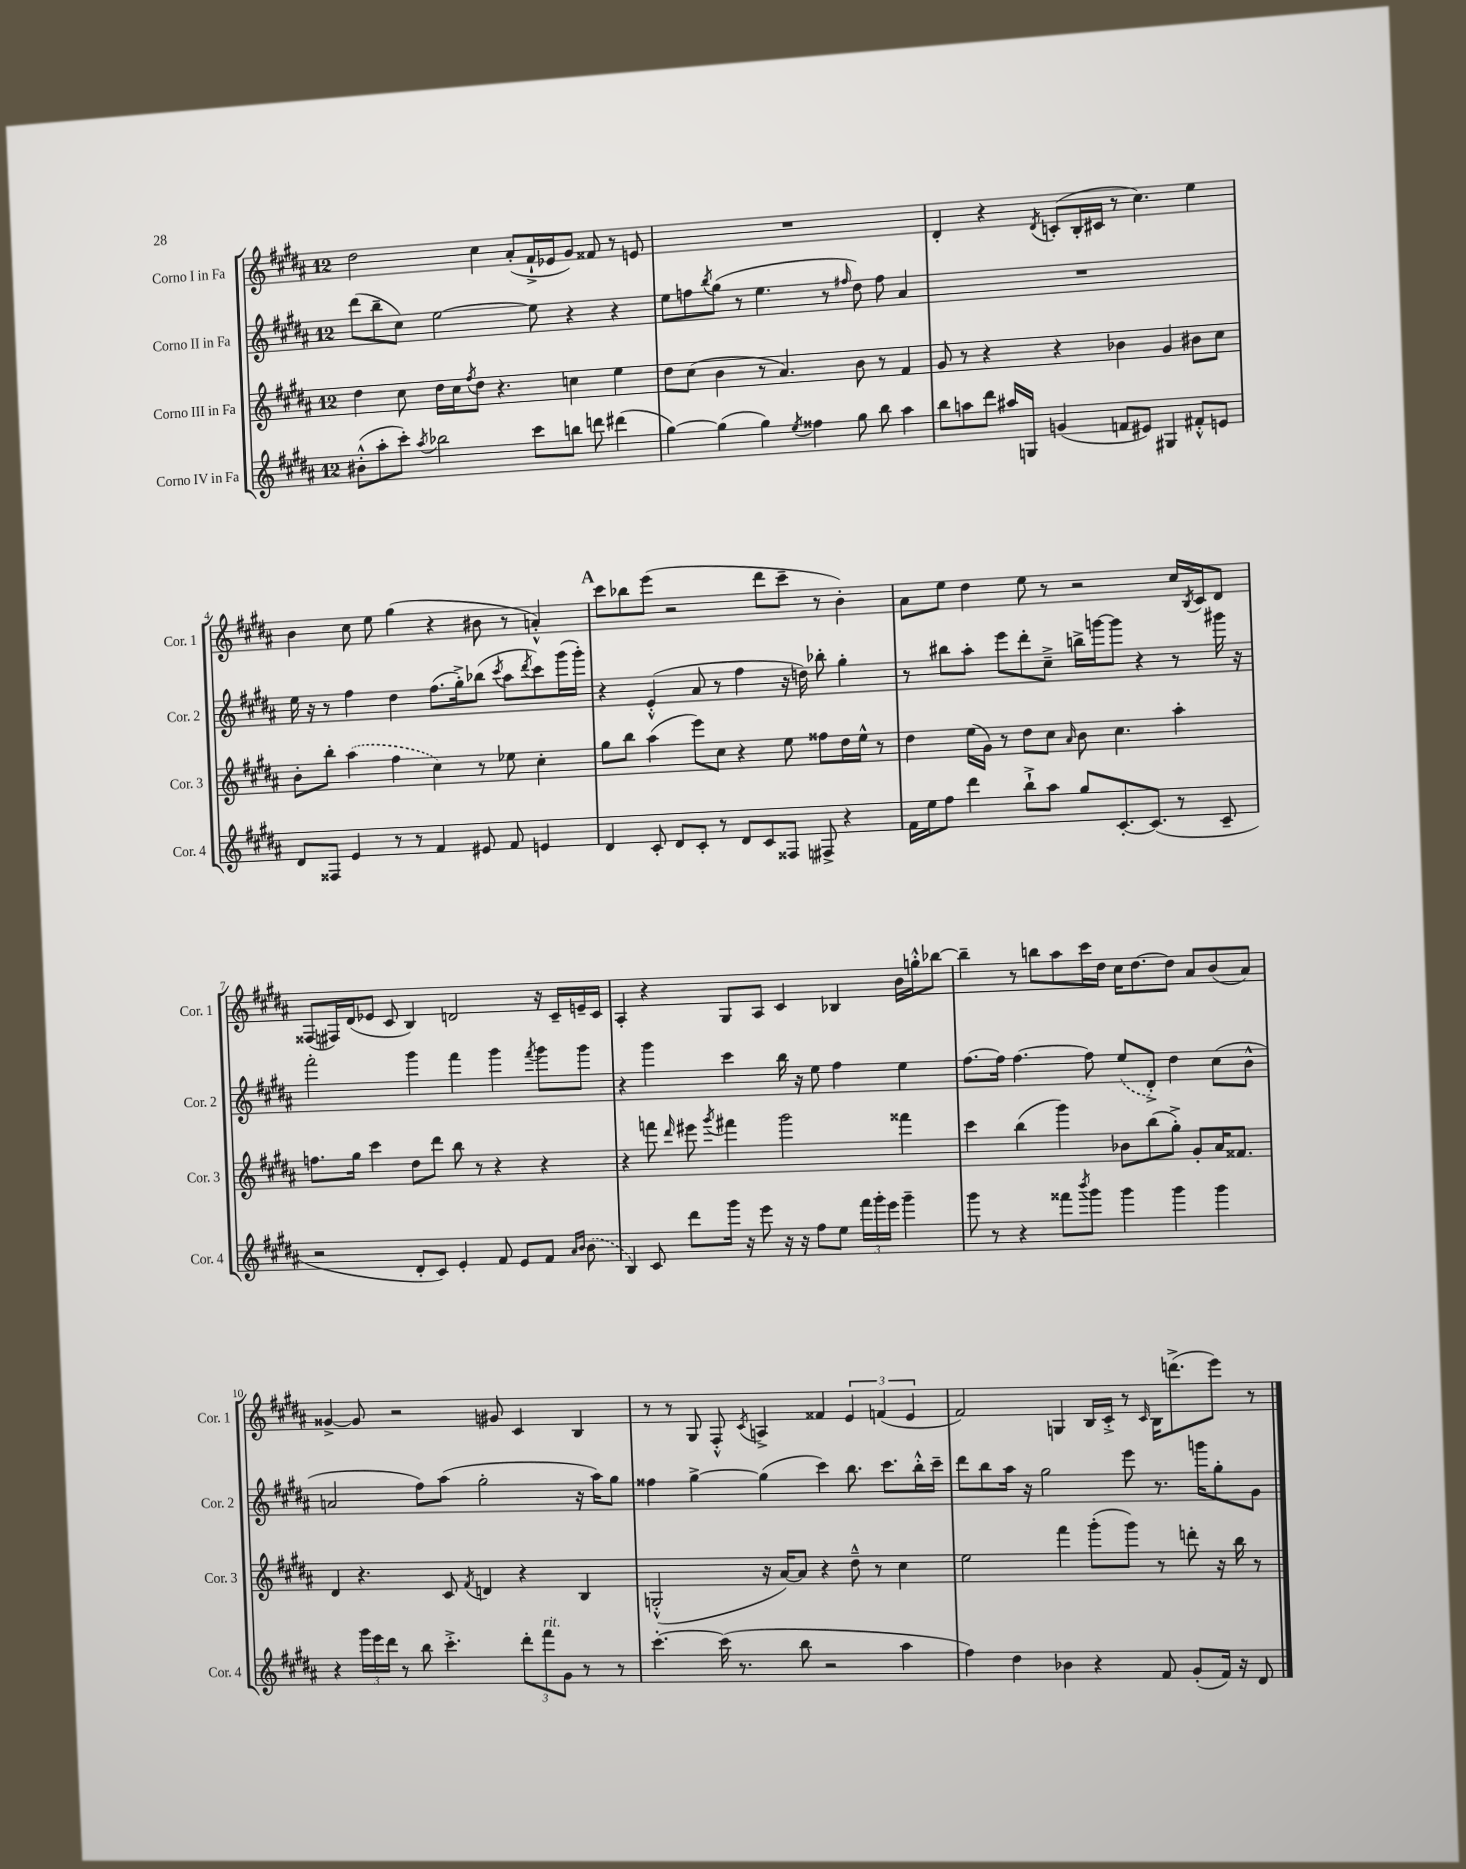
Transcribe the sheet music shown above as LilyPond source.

<<
\new StaffGroup <<
\new Staff = "s0" \with { instrumentName = "Corno I in Fa" shortInstrumentName = "Cor. 1" } {
    \clef treble \key b \major \once \override Staff.TimeSignature.style = #'single-digit \time 12/8
    dis''2 cis''4 ais'8-.( fis'16-!-> ees'16 gis'8) fisis'8 r8 e'8 |
    R1. |
    dis'4-. r4 \acciaccatura { dis'8 } c'8-.( b16-. cis'16 r8 cis''4.) e''4 |
    b'4 cis''8 e''8 gis''4( r4 bis'8 r8 a'4-.-^) |
    \mark \markup { \bold "A" } cis'''8 bes''8 e'''8( r2 dis'''8 cis'''8-- r8 b'4-.) |
    ais'8 e''8 dis''4 e''8 r8 r2 cis''16 \acciaccatura { b8 } cis'16 dis'8 |
    fisis8( fis16) dis'16( ees'8 cis'8 b4) d'2 r16 cis'16-- e'16-- cis'16 |
    ais4-. r4 gis8 ais8 cis'4 bes4 b'16 g''16-.-^ bes''8~ |
    bes''4-- r8 b''8 ais''8 cis'''16 dis''16 cis''16 dis''8.~ dis''8 ais'8 b'8( ais'8) |
    gisis'4~-> gisis'8 r2 gis'8 cis'4 b4 |
    r8 r8 gis8 fis8-.-^ \acciaccatura { cis'8 } a4-> fisis'4 \tuplet 3/2 { e'4 f'4( e'4 } |
    fis'2) g4 b16 cis'16-.-> r8 \grace { cis'16 } b16 d'''8.->( e'''8) r8 \bar "|." |
}
\new Staff = "s1" \with { instrumentName = "Corno II in Fa" shortInstrumentName = "Cor. 2" } {
    \clef treble \key b \major \once \override Staff.TimeSignature.style = #'single-digit \time 12/8
    dis'''8( b''8-- cis''8) e''2~ e''8 r4 r4 |
    e''8 f''8 \acciaccatura { b''8 } gis''8( r8 e''4. r8 \grace { fis''16 } dis''8) fis''8 ais'4 |
    R1. |
    e''16 r16 r8 fis''4 dis''4 fis''8.( gis''16-.->) bes''8( \acciaccatura { cis'''8 } ais''8 \acciaccatura { dis'''8 } cis'''8) gis'''16( gis'''16-.) |
    \mark \markup { \bold "A" } r4 e'4-.-^( ais'8 r8 fis''4 r16 d''16) bes''8-. gis''4-. |
    r8 bis''8 ais''8-. e'''8 dis'''8-. cis''8---> b''16-> g'''16~ g'''8 r4 r8 gis'''16 r16 |
    fis'''2-. gis'''4 fis'''4 gis'''4 \acciaccatura { fis'''8 } gis'''8 gis'''8 |
    r4 gis'''4 cis'''4 b''16 r16 e''8 fis''4 e''4 |
    fis''8.~ fis''16 fis''4.~ fis''8 \once \slurDashed e''8( dis'8-.->) dis''4 cis''8( b'8-^ |
    a'2 fis''8) ais''8( gis''2-. r16 ais''16) gis''8 |
    fisis''4 gis''4~-> gis''4( cis'''4) b''8. cis'''8. b''16-.-^ cis'''16-- |
    dis'''8 b''8 ais''16 r16 gis''2 e'''8 r8. g'''16 gis''8-. gis'8 \bar "|." |
}
\new Staff = "s2" \with { instrumentName = "Corno III in Fa" shortInstrumentName = "Cor. 3" } {
    \clef treble \key b \major \once \override Staff.TimeSignature.style = #'single-digit \time 12/8
    dis''4 cis''8 dis''16 cis''16 \acciaccatura { fis''8 } dis''8 r4. c''4 e''4 |
    dis''8 cis''8( b'4 r8 ais'4.) b'8 r8 fis'4 |
    gis'8 r8 r4 r4 bes'4 gis'4 bis'8 cis''8 |
    b'8-. b''8-. \once \slurDashed ais''4( fis''4 cis''4) r8 ees''8 cis''4-. |
    \mark \markup { \bold "A" } gis''8 b''8 ais''4( e'''8) cis''8 r4 e''8 fisis''8 dis''16 e''16-^ r8 |
    dis''4 e''16( gis'16) r8 dis''8 cis''8 \grace { ais'16 } b'8 cis''4. ais''4-. |
    f''8. gis''16 cis'''4 dis''8 dis'''8 b''8 r8 r4 r4 |
    r4 f'''8 \grace { dis'''16 } eis'''8 \acciaccatura { gis'''8 } fis'''4 gis'''2 fisis'''4 |
    cis'''4 b''4( gis'''4) bes'8 b''8( gis''8-.->) gis'8-. ais'16 fisis'8. |
    dis'4 r4. cis'8 \acciaccatura { fis'8 } d'4 r4 b4 |
    g2-.-^( r16 ais'16~) ais'8 r4 dis''8---^ r8 cis''4 |
    e''2 fis'''4 gis'''8-.( gis'''8) r8 d'''8-. r16 b''16 r8 \bar "|." |
}
\new Staff = "s3" \with { instrumentName = "Corno IV in Fa" shortInstrumentName = "Cor. 4" } {
    \clef treble \key b \major \once \override Staff.TimeSignature.style = #'single-digit \time 12/8
    bis'8-.-^( ais''8-. cis'''8-.) \acciaccatura { ais''8 } bes''2 cis'''8 b''8 d'''8 dis'''4( |
    gis''4~) gis''4( gis''4) \acciaccatura { e''8 } fisis''4 gis''8 b''8 ais''4 |
    b''8 a''8 dis'''8 ais''16 g16 g'4( f'8 eis'8) gis4 fis'8-.-^ e'8 |
    dis'8 fisis8 e'4 r8 r8 fis'4 eis'8 fis'8 e'4 |
    \mark \markup { \bold "A" } dis'4 cis'8-. dis'8 cis'8-. r8 dis'8 cis'8 fisis8 fis8-> r4 |
    fis'16 e''16 fis''8 dis'''4 b''8-!-> ais''8 gis''8 cis'8.~-. cis'8.( r8 cis'8-- |
    r2 dis'8-. cis'8) e'4-. fis'8 e'8 fis'8 \grace { ais'16 b'16 } \once \slurDashed b'8( |
    b4) cis'8 dis'''8 gis'''16 r16 e'''8 r16 r16 fis''8 e''8 \tuplet 3/2 { fis'''16 gis'''16-. e'''16 } gis'''4-- |
    gis'''8 r8 r4 fisis'''8 \acciaccatura { b'''8 } gis'''8 gis'''4 gis'''4 gis'''4 |
    r4 \tuplet 3/2 { gis'''16 e'''16 dis'''16 } r8 b''8 cis'''4.-.-> \tuplet 3/2 { dis'''8-. fis'''8^\markup { \italic "rit." } gis'8 } r8 r8 |
    cis'''4.~-. cis'''16( r8. b''8 r2 ais''4 |
    fis''4) dis''4 bes'4 r4 fis'8 gis'8-.( fis'16) r16 dis'8 \bar "|." |
}
>>
>>
